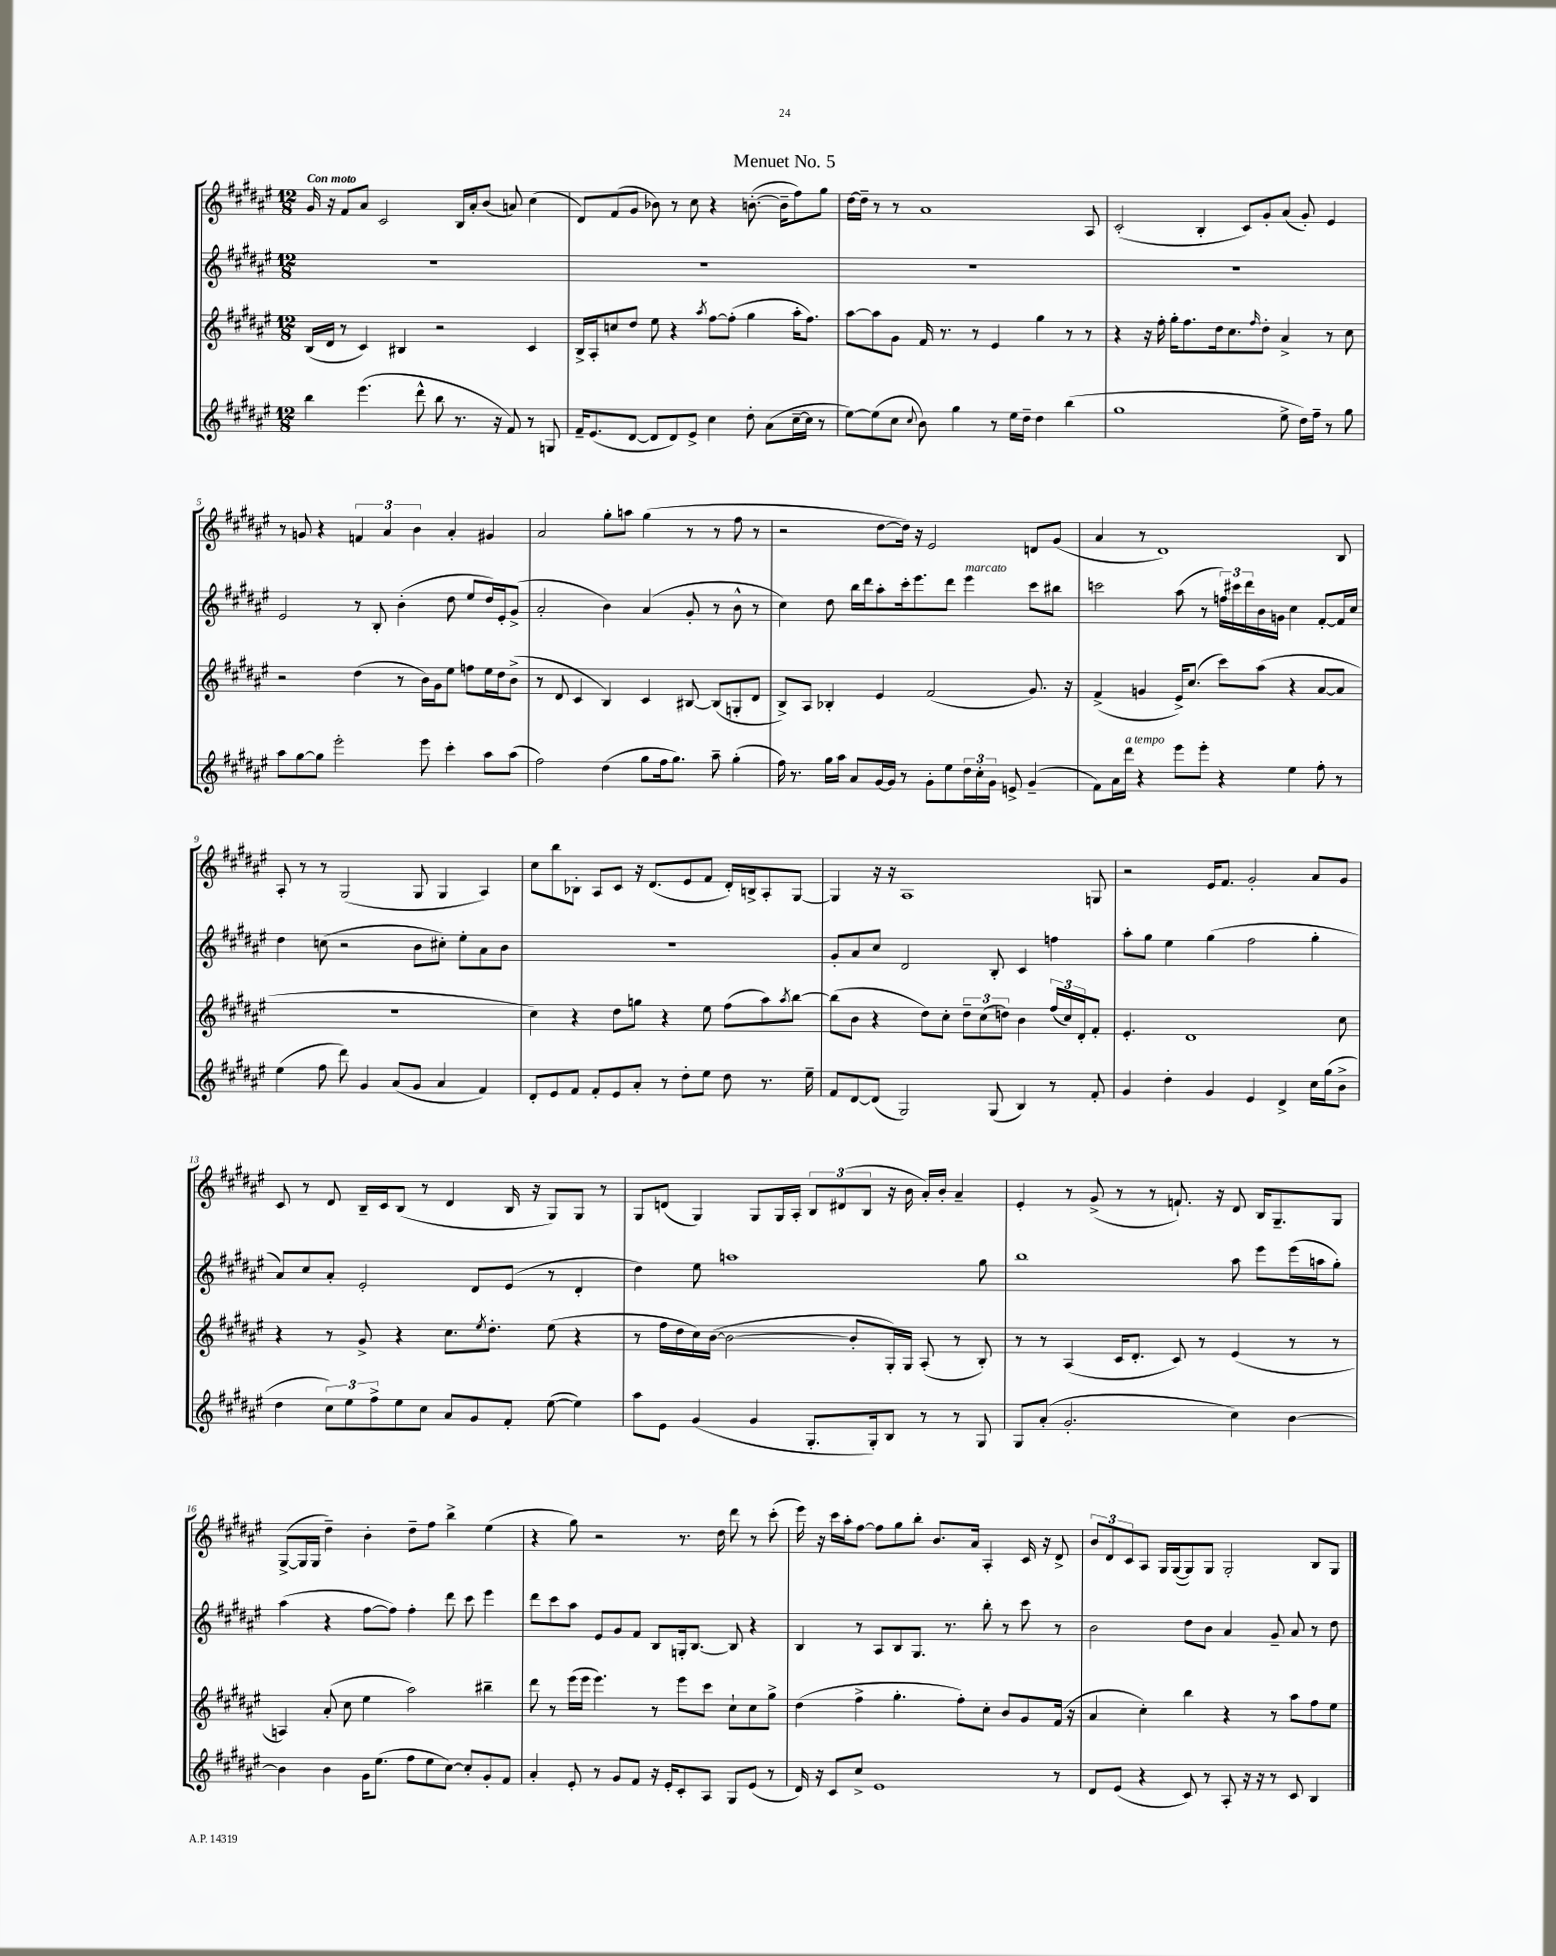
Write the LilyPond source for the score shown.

\header { title = "Menuet No. 5" }
<<
\new StaffGroup <<
\new Staff = "s0" {
    \clef treble \key fis \major \numericTimeSignature \time 12/8 \tempo "Con moto"
    gis'16 r16 fis'8 ais'8 cis'2 b16 ais'16-. b'8( a'8) cis''4( |
    dis'8) fis'8( gis'8 bes'8) r8 cis''8 r4 b'8.~-.( b'16-- fis''8) gis''8 |
    dis''16~ dis''16-- r8 r8 ais'1 ais8 |
    cis'2-.( b4-. cis'8) gis'8-. ais'8( gis'8-.) eis'4 |
    r8 g'8 r4 \tuplet 3/2 { f'4 ais'4 b'4 } ais'4-. gis'4 |
    ais'2 gis''8-. a''8 gis''4( r8 r8 fis''8 r8 |
    r2 dis''8~ dis''16) r16 eis'2 d'8 gis'8( |
    ais'4 r8 dis'1) b8 |
    ais8-. r8 r8 gis2( gis8 gis4 ais4) |
    cis''8 b''8 bes8-. ais8 cis'8 r16 dis'8.( eis'8 fis'8 dis'16-.) b16-> ais8-. gis8~ |
    gis4 r16 r16 ais1 g8 |
    r2 eis'16 fis'8. gis'2-. ais'8 gis'8 |
    cis'8 r8 dis'8 b16-- cis'16 b8( r8 dis'4 b16 r16 gis8) gis8 r8 |
    gis8 d'8( gis4) gis8 gis16 ais16-. \tuplet 3/2 { b8 dis'8( b8 } r16 b'16 ais'16-.) b'16-. ais'4-- |
    eis'4-. r8 gis'8->( r8 r8 f'8.-!) r16 dis'8 b16 gis8.-- gis8 |
    gis8~->( gis16 gis16 dis''4--) b'4-. dis''8-- fis''8 b''4-> eis''4( |
    r4 gis''8) r2 r8. dis''16 dis'''8 r8 cis'''8-.( |
    eis'''16) r16 cis'''16 ais''16-. fis''8~ fis''8 gis''8 b''8-. b'8. ais'16 ais4-. cis'16 r16 dis'8-> |
    \tuplet 3/2 { b'8 dis'8 cis'8 } ais8 gis16 gis16~( gis8) gis8 gis2-. b8 gis8 \bar "|." |
}
\new Staff = "s1" {
    \clef treble \key fis \major \numericTimeSignature \time 12/8
    R1. |
    R1. |
    R1. |
    R1. |
    eis'2 r8 b8-. b'4-.( dis''8 eis''8 dis''16) eis'16-. gis'8->( |
    ais'2-. b'4) ais'4( gis'8-. r8 b'8-^ r8 |
    cis''4) dis''8 b''16 dis'''16 ais''8-. cis'''16-. eis'''8. dis'''8 eis'''4^\markup { \italic "marcato" } cis'''8 bis''8 |
    c'''2 ais''8( r8 \tuplet 3/2 { f''16) cis'''16 dis'''16 } b'16 g'16 cis''4 fis'8~-. fis'16 cis''16 |
    dis''4 c''8( r2 b'8 cis''8-.) eis''8-. ais'8 b'8 |
    R1. |
    gis'8-. ais'8 cis''8 dis'2 b8-. cis'4 f''4 |
    ais''8-. gis''8 eis''4 gis''4( fis''2 gis''4-. |
    ais'8) cis''8 ais'8-. eis'2-. dis'8 eis'8( r8 dis'4-. |
    dis''4) eis''8 a''1 gis''8 |
    b''1 ais''8 eis'''8 eis'''16( a''16 gis''8-.) |
    ais''4( r4 fis''8~ fis''8) fis''4-. dis'''8 cis'''8 eis'''4 |
    dis'''8 cis'''8 ais''8 eis'8 gis'8 fis'8 b8 g16-. b8.~ b8 r4 |
    b4 r8 ais8 b8 gis8. r8. b''8-. r8 cis'''8 r8 |
    b'2 dis''8 b'8 ais'4 gis'8-- ais'8 r8 dis''8 \bar "|." |
}
\new Staff = "s2" {
    \clef treble \key fis \major \numericTimeSignature \time 12/8
    b16( dis'16 r8 cis'4) bis4 r2 cis'4 |
    b16-> ais16-. c''8 dis''8 eis''8 r4 \acciaccatura { ais''8 } fis''8~ fis''8-.( gis''4 ais''16-. fis''8.) |
    ais''8~ ais''8 gis'8 fis'16 r8. r8 eis'4 gis''4 r8 r8 |
    r4 r16 fis''16-. gis''16-. fis''8. dis''16 cis''8. \grace { fis''16 } dis''8-. ais'4-> r8 cis''8 |
    r2 dis''4( r8 b'16) gis'16 eis''8 f''8 eis''16 dis''16 b'8->( |
    r8 dis'8 cis'4 b4) cis'4 bis8~ bis8( g8-. dis'8 |
    b8->) ais8 bes4-. eis'4 fis'2( gis'8.) r16 |
    fis'4->( g'4 eis'16->) cis''8.( cis'''8) ais''8( r4 ais'8~ ais'8 |
    R1. |
    cis''4) r4 dis''8 g''8 r4 eis''8 fis''8( ais''8) \acciaccatura { ais''8 } b''8~ |
    b''8( b'8 r4 dis''8) cis''8-. \tuplet 3/2 { dis''8-- cis''8( d''8) } b'4 \tuplet 3/2 { fis''16( cis''16) dis'16-. } fis'8-. |
    eis'4.-. dis'1 cis''8 |
    r4 r8 gis'8-> r4 cis''8. \acciaccatura { eis''8 } dis''8.-. eis''8( r4 |
    r8 fis''16 dis''16 cis''16) b'16~( b'2~ b'8-. gis16-.) gis16 ais8-.( r8 b8-.) |
    r8 r8 ais4( cis'16 dis'8.-. cis'8) r8 eis'4( r8 r8 |
    a4) ais'8-.( cis''8 eis''4 ais''2) bis''4-- |
    dis'''8 r8 eis'''16( eis'''16 eis'''4.) r8 eis'''8 cis'''8 cis''8-! cis''8 gis''8-> |
    dis''4( fis''4-> gis''4.-. fis''8-.) cis''8-. b'8 gis'8 fis'16( r16 |
    ais'4 cis''4-.) b''4 r4 r8 ais''8 fis''8 eis''8 \bar "|." |
}
\new Staff = "s3" {
    \clef treble \key fis \major \numericTimeSignature \time 12/8
    b''4 eis'''4.( dis'''8-^ b''8 r8. r16 fis'8) r8 g8 |
    fis'16-- eis'8.( dis'8~ dis'8 dis'8) eis'8-> cis''4 dis''8-. ais'8( cis''16~-- cis''16 r8 |
    eis''8~) eis''8( cis''8 \appoggiatura { cis''8 } b'8) gis''4 r8 eis''16 dis''16-- dis''4 b''4( |
    gis''1 eis''8-> dis''16) fis''16-- r8 gis''8 |
    ais''8 gis''8~ gis''8 eis'''2-. eis'''8 cis'''4-. ais''8 ais''8( |
    fis''2) dis''4( gis''8 fis''16 gis''8.) ais''8-- gis''4-.( |
    fis''16) r8. gis''16 ais''16 ais'8 gis'16~ gis'16 r8 gis'8-. eis''8 \tuplet 3/2 { dis''16 cis''16-. gis'16 } e'8-> gis'4--( |
    fis'8) ais'16 dis'''16^\markup { \italic "a tempo" } r4 eis'''8 eis'''8-. r4 eis''4 fis''8-. r8 |
    eis''4( fis''8 dis'''8) gis'4 ais'8( gis'8 ais'4 fis'4) |
    dis'8-. eis'8 fis'8 fis'8-. eis'8 ais'8-. r8 dis''8-. eis''8 dis''8 r8. eis''16-- |
    fis'8 dis'8~ dis'8( gis2) gis8( b4) r8 fis'8-. |
    gis'4 dis''4-. gis'4 eis'4 dis'4-> cis''16 gis''16( b'8-> |
    dis''4 \tuplet 3/2 { cis''8) eis''8 fis''8-> } eis''8 cis''8 ais'8 gis'8 fis'8-. eis''8~( eis''4) |
    ais''8 eis'8 gis'4( gis'4 gis8.-. gis16-.) b8 r8 r8 gis8 |
    gis8 ais'8-.( gis'2.-. cis''4) b'4~ |
    b'4 b'4 gis'16 eis''8.( fis''8 eis''8 cis''8~) cis''8-. gis'8-. fis'8 |
    ais'4-. eis'8-. r8 gis'8 fis'8 r16 eis'16-. cis'8-. ais8 gis8 eis'8( r8 |
    dis'16) r16 cis'8 cis''8-> eis'1 r8 |
    dis'8 eis'8( r4 cis'8) r8 ais8-. r16 r16 r8 cis'8 b4 \bar "|." |
}
>>
>>
